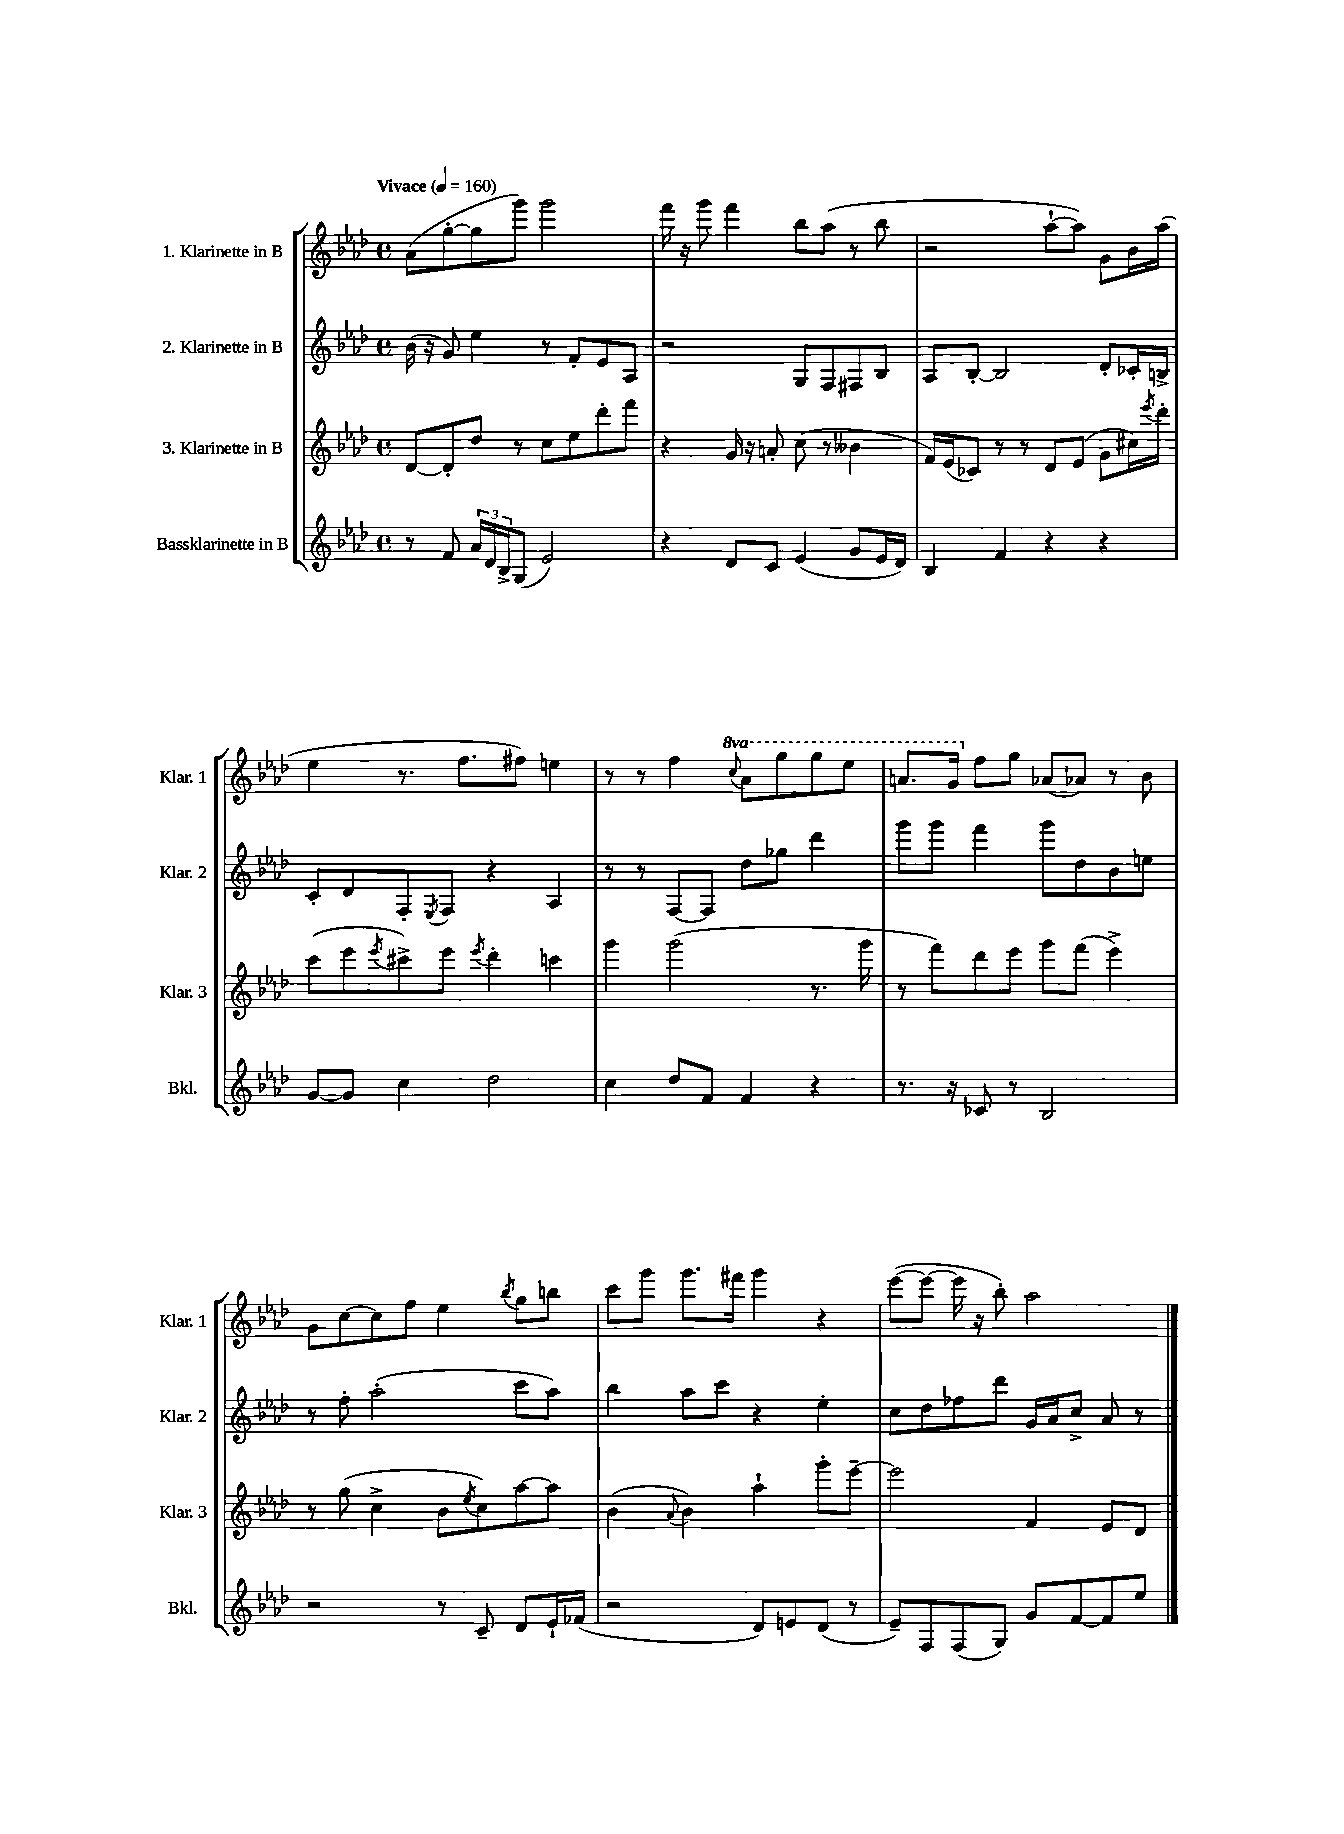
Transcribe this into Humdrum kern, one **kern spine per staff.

**kern	**kern	**kern	**kern
*staff4	*staff3	*staff2	*staff1
*clefG2	*clefG2	*clefG2	*clefG2
*k[b-e-a-d-]	*k[b-e-a-d-]	*k[b-e-a-d-]	*k[b-e-a-d-]
*M4/4	*M4/4	*M4/4	*M4/4
*met(c)	*met(c)	*met(c)	*met(c)
*MM160	*MM160	*MM160	*MM160
8r	[8d-	(16b-	(8a-
.	.	16r	.
8f	8d-']	8g)	[8gg'
24a-	8dd-	4ee-	8gg]
24d-	.	.	.
24B-^	.	.	.
(8G	8r	.	8ggg)
2e-)	8cc	8r	2ggg
.	8ee-	8f'	.
.	8ddd-'	8e-	.
.	8fff	8A-	.
=	=	=	=
4r	4r	2r	16fff
.	.	.	16r
.	.	.	8ggg
8d-	16g	.	4fff
.	16r	.	.
8c	8a'	.	.
(4e-	(8cc	8G	8bb-
.	8r	8F	(8aa-
8g	4b--	8F#	8r
16e-	.	8B-	8bb-
16d-)	.	.	.
=	=	=	=
4B-	16f)	8A-	2r
.	(16e-	.	.
.	8c-)	[8B-'	.
4f	8r	2B-]	.
.	8r	.	.
4r	8d-	.	[8aa-`
.	(8e-	.	8aa-])
4r	8g	8d-'	8g
.	16cc#)	16c-'	16b-
.	8qeee-	.	.
.	16ddd-'	16B^	(16aa-
=	=	=	=
[8g	(8ccc	8c'	4ee-
8g]	8eee-	8d-	.
.	8qeee-	.	.
4cc	8ccc#^)	8F'	8.r
.	.	8qE-	.
.	8eee-	8F	.
.	.	.	8.ff
.	8qeee-	.	.
2dd-	4ddd-'	4r	.
.	.	.	8ff#)
.	4ccc	4A-	4ee
=	=	=	=
4cc	4ggg	8r	8r
.	.	8r	8r
8dd-	(2ggg	[8F	4ff
8f	.	8F]	.
.	.	.	8qqccc
4f	.	8dd-	8aa-
.	.	8gg-	8ggg
4r	8.r	4ddd-	8ggg
.	.	.	8eee-
.	16ggg	.	.
=	=	=	=
8.r	8r	8ggg	8.aa
.	8fff)	8ggg	.
16r	.	.	16gg
8c-	8ddd-	4fff	8ff
8r	8eee-	.	8gg
2B-	8ggg	8ggg	[8a-
.	(8fff	8dd-	8a-]
.	4eee-^)	8b-	8r
.	.	8ee	8b-
=	=	=	=
2r	8r	8r	8g
.	(8gg	8ff'	[8cc
.	4cc^	(2aa-'	8cc]
.	.	.	8ff
8r	8b-	.	4ee-
.	8qee-	.	.
8c~	8cc)	.	.
.	.	.	8qbb-
8d-	[8aa-	8ccc	8gg
16e-`	8aa-]	8aa-)	8bb
(16f-	.	.	.
=	=	=	=
2r	(4b-	4bb-	8ccc
.	.	.	8ggg
.	8qqa-	.	.
.	4b-)	8aa-	8.ggg
.	.	8ccc	.
.	.	.	16fff#
8d-)	4aa-`	4r	4ggg
8e	.	.	.
(8d-	8ggg'	4ee-'	4r
8r	[8eee-~	.	.
=	=	=	=
8e-~)	2eee-]	8cc	([8eee-
8F	.	8dd-	8eee-_
(8F	.	8ff-	16eee-]
.	.	.	16r
8G)	.	8ddd-	8bb-')
8g	4f	16g	2aa-
.	.	16a-	.
[8f	.	8cc^	.
8f]	8e-	8a-	.
8ee-	8d-	8r	.
==	==	==	==
*-	*-	*-	*-
